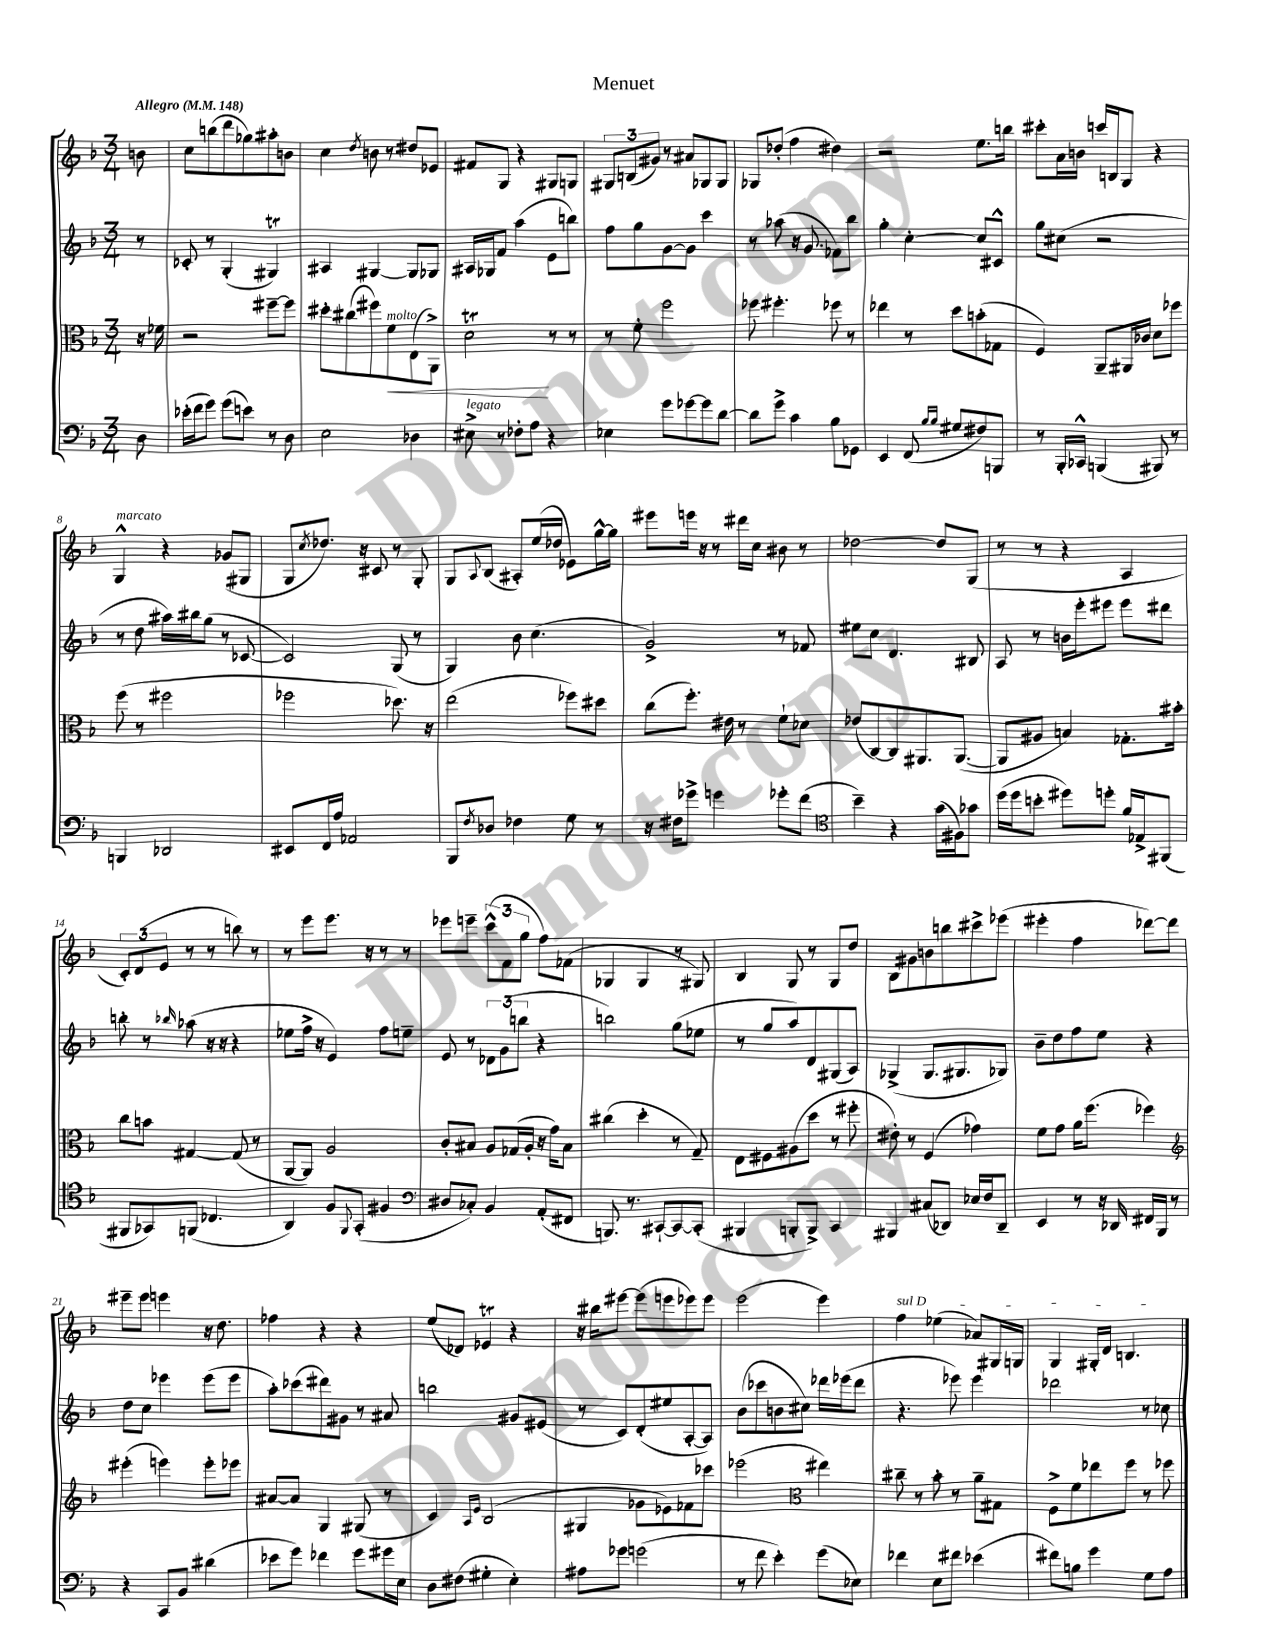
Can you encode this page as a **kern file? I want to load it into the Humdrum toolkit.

**kern	**kern	**kern	**kern
*staff4	*staff3	*staff2	*staff1
*clefF4	*clefC3	*clefG2	*clefG2
*k[b-]	*k[b-]	*k[b-]	*k[b-]
*M3/4	*M3/4	*M3/4	*M3/4
*MM148	*MM148	*MM148	*MM148
8D\	16r	8r	8b\
.	16f-\	.	.
=	=	=	=
(16e-'\LL	2r	8c-'/	8cc\L
16f\J	.	.	.
8g\J)	.	8r	(8bb\
(8g\L	.	(4G'/	8ddd\
8e\J)	.	.	8gg-\)
8r	[8ff#~\L	4G#/)	8aa#'\
8D\	8ff#\]J	.	8b\J
=	=	=	=
2E\	8dd#'\L	4A#/	4cc\
.	(8cc#\	.	.
.	.	.	8qdd/
.	8ff#\)	[4G#/	8b\
.	8f\	.	8r
4D-\	(8E\	8G#/]L	8dd#/L
.	8AA^\J)	8G-/J	8e-/J
=	=	=	=
8E#^\	2d\	16A#/LL	8f#/L
.	.	16G-/J	.
8r	.	8f/J	8G/J
8F-'\L	.	(4aa\	4r
8A\J	.	.	.
4r	8r	8e\L	8G#/L
.	8r	8bb\J)	8G/J
=	=	=	=
4E-\	8r	8ff\L	12G#/L
.	.	.	(12B/
.	8f'\	8gg\	.
.	.	.	12g#/J)
8g\L	2ff\	[8g\	8r
[8g-\	.	8g\]J	8a#/L
8g-\]	.	4ccc\	8G-/
[8d\J	.	.	8G-/J
=	=	=	=
8d\]L	8ff-\	8r	8G-/L
8g^\J	4.ff#'\	(8aa-\	(8dd-'/J
4c\	.	16r	4ff\
.	.	8.g/	.
8B-\L	8ff-\	8f-\L)	4dd#\)
8GG-\J	8r	8bb-\J	.
=	=	=	=
4EE/	4ee-\	4gg'\	2r
(8FF/	8r	[4cc'\	.
16qqB-/LL	.	.	.
16qqB-/JJ	.	.	.
8G#/L	8dd\L	.	.
8F#/)	(8b'\	8cc/]L	8.ee\L
8BBB/J	8G-\J	8c#^^/J	.
.	.	.	16bb\Jk
=	=	=	=
8r	4F/)	8gg\L	8ccc#'\L
16BBB-'/LL	.	(8cc#\J	16a\L
16CC-^^/JJ	.	.	16b\JJ
(4BBB/	8AA~/L	2r	16ccc/LL
.	.	.	16B/J
.	16AA#/L	.	8G/J
.	16c-/JJ	.	.
8BBB#/)	8d\L	.	4r
8r	8ff-\J	.	.
=	=	=	=
4BBB/	(8ff\	8r	4G^^/
.	8r	8dd\	.
2DD-/	2ff#\	16aa#\LL)	4r
.	.	16bb#\J	.
.	.	(8gg\J	.
.	.	8r	(8g-/L
.	.	[8c-/	8G#/J
=	=	=	=
8EE#/L	2ff-\	2c-/])	8G/L
.	.	.	8qcc/
16FF/L	.	.	8.dd-/J)
16A/JJ	.	.	.
2AA-/	.	.	.
.	.	.	16r
.	.	.	8c#/
.	8.dd-\)	(8G/	8r
.	.	8r	8G'/
.	16r	.	.
=	=	=	=
8BBB-/L	(2ee\	4G/)	8G/L
8qF/	.	.	8qqA/
8D-/J	.	.	(8B-/J
4F-\	.	8b-\	8A#'/L)
.	.	(4.cc\	(16ee/L
.	.	.	16dd-/JJ
8G\	8ff-\L)	.	8e-\L)
8r	8dd#\J	.	[16gg^^\L
.	.	.	16gg\]JJ
=	=	=	=
16r	(8cc\L	2g^/)	8eee#\L
16F#\LK	.	.	.
8g-^\J	8.ff'\J)	.	16eee\Jk
.	.	.	16r
4g\	.	.	8r
.	16e#\	.	.
.	8r	.	16ddd#\LL
.	.	.	16cc\JJ
8g-'\L	8f`\L	8r	8b#\
(8f\J	8d-\J	8f-/	8r
=	=	=	=
*clefC4	*	*	*
4b-~\)	(8e-/L	8ee#\L	[2dd-\
.	[8C/)	8cc\J	.
4r	8C/]	4.d/	.
.	8.AA#/	.	.
(16g\LL	.	.	8dd-/]L
16F#\J)	([8.AA#/J	.	.
8g-\J	.	8B#/	(8G/J
=	=	=	=
(16dd\LL	8AA#/]L	8A/	8r
16dd\J	.	.	.
8b'\J	8A#/J	8r	8r
8dd#\L)	4B/)	16b\LL	4r
.	.	16eee'\J	.
8dd'\J	.	8eee#\J	.
16f/LL	8.G-'\L	8eee#\L	4A/
16E-^/J	.	.	.
(8FF#/J	.	8ddd#\J	.
.	16b#'\Jk	.	.
=	=	=	=
8FF#/L	8cc\L	8bb'\	12c'/L)
.	.	.	(12d/
8GG-/)	8b\J	8r	.
.	.	.	12e/J
.	.	16qqbb-/	.
(8FF/J	[4G#/	(8aa-\	8r
4.C-/	.	16r	8r
.	.	16r	.
.	(8G#/]	4r	8bb\)
.	8r	.	8r
=	=	=	=
4AA/)	[8AA/L	8ee-\L	8r
.	8AA/]J)	16ff^\Jk	8eee\L
.	.	16r	.
8F/L	2A/	4e/)	8.eee\J
8qqFF/	.	.	.
(8GG'/J	.	.	.
.	.	.	16r
4F#/	.	8ff\L	8r
.	.	8ee~\J	8r
=	=	=	=
*clefF4	*	*	*
8D#/L	8c'/L	8e/	8eee-\L
8C-'/J)	8B#/J	8r	8eee~\J
4BB-/	8A/L	12d-\L	(12ccc^^\L
.	.	(12g\	12f\
.	(16G-/L	.	.
.	.	12bb\J	12gg\J
.	16A'/JJ	.	.
(8AA'/L	16r	4r	8ff\L)
.	16g\LK)	.	.
8FF#/J	8B#\J	.	(8f-\J
=	=	=	=
8.BBB/)	(4cc#\	2bb\)	4G-/
8.r	.	.	.
.	4dd'\	.	4G-/
[8CC#`/L	.	.	.
8CC#/_	8r	(8gg\L	8r
(8CC#'/]J	8G~/)	8ee-\J	8G#/)
=	=	=	=
4BBB#/	8E\L	8r	4B-/
.	8F#\	8gg/L	.
8BBB'/L	(8A#\	8aa/)	8G/
8BBB^/J)	8dd\J	8d/	8r
4CC/	8r	(8G#/	8G/L
.	8ff#'\	8A/J)	8dd/J
=	=	=	=
4BBB#/	8e#'\)	(4G-^/	8B-\L
.	8r	.	8g#\
(8C#/L	(4F/	8.G-/L	8b\
8DD-/J)	.	.	8bb\
.	.	8.G#/	.
16E-/LL	4g-\)	.	8ccc#^\
16F/J	.	.	.
8DD-~/J	.	8G-/J)	(8eee-\J
=	=	=	=
4EE/	8f\L	8b-~\L	4eee#'\
.	8g\J	8dd\	.
8r	16a\LK	8ff\	4ff\
.	(8.ff\J	.	.
16r	.	8ee\J	.
16DD-/	.	.	.
16FF#/LL	4ff-\)	4r	[8ddd-\L)
16BBB-/JJ	.	.	.
8r	.	.	8ddd-\]J
=	=	=	=
*	*clefG2	*	*
4r	(4eee#'\	8dd\L	8eee#~\L
.	.	8cc\J	8eee#\J
8CC/L	4eee\)	4eee-\	4eee\
8BB-/J	.	.	.
(4d#\	8eee'\L	(8eee-\L	16r
.	.	.	8.dd\
.	8eee-\J	8eee-\J	.
=	=	=	=
8e-\L	[8a#/L	8aa'\L)	4ff-\
8g\J)	8a#/]J	(8ccc-\	.
4f-\	4G/	8ddd#\)	4r
.	.	8g#\J	.
8g\L	(8G#/	8r	4r
16g#\L	8r	8a#/	.
16E\JJ	.	.	.
=	=	=	=
8D\L	4c/)	2bb\	(8ee/L
(8F#\J	.	.	8d-/J)
.	16qqA/LL	.	.
.	16qqe/JJ	.	.
4G#'\	(2B-/	.	4e-/
4E'\)	.	8g#/L	4r
.	.	(8e#/J	.
=	=	=	=
8A#\L	4G#/	8r	16r
.	.	.	16bb#\LK
8g-\J	.	8c/L)	[8eee#\J
(2g\	8g-\L	(8d'/	(8eee#\]L
.	8e-\)	8ee#/	8eee\
.	8f-\	[8A'/	8eee-\)
.	8ccc-\J	8A/]J)	8eee-\J
=	=	=	=
8r	(2eee-\	(8b-\L	(2eee\
8f\	.	8ccc-\	.
4e'\)	.	8b\	.
.	.	8cc#\J)	.
*	*clefC3	*	*
(8g\L	4ee#\)	16ddd-\LL	4eee\)
.	.	(16eee-\J	.
8E-\J)	.	8ddd-\J	.
=	=	=	=
4f-\	8cc#~\	4.r	4ff\
.	8r	.	.
8E\L	8b-'\	.	(4ee-\
8f#\J	8r	8eee-\)	.
(4e-\	8a~\L	4eee-\	8a-/L)
.	8G#\J	.	16G#/L
.	.	.	16G/JJ
=	=	=	=
8f#\L)	8F^\L	2ddd-\	4G/
8B\J	8f\	.	.
4g\	8ee-\	.	16G#'/LL
.	.	.	16d/JJ
.	8ff\J	.	4.B/
8G\L	8r	8r	.
8A\J	8ff-\	8cc-\	.
==	==	==	==
*-	*-	*-	*-
